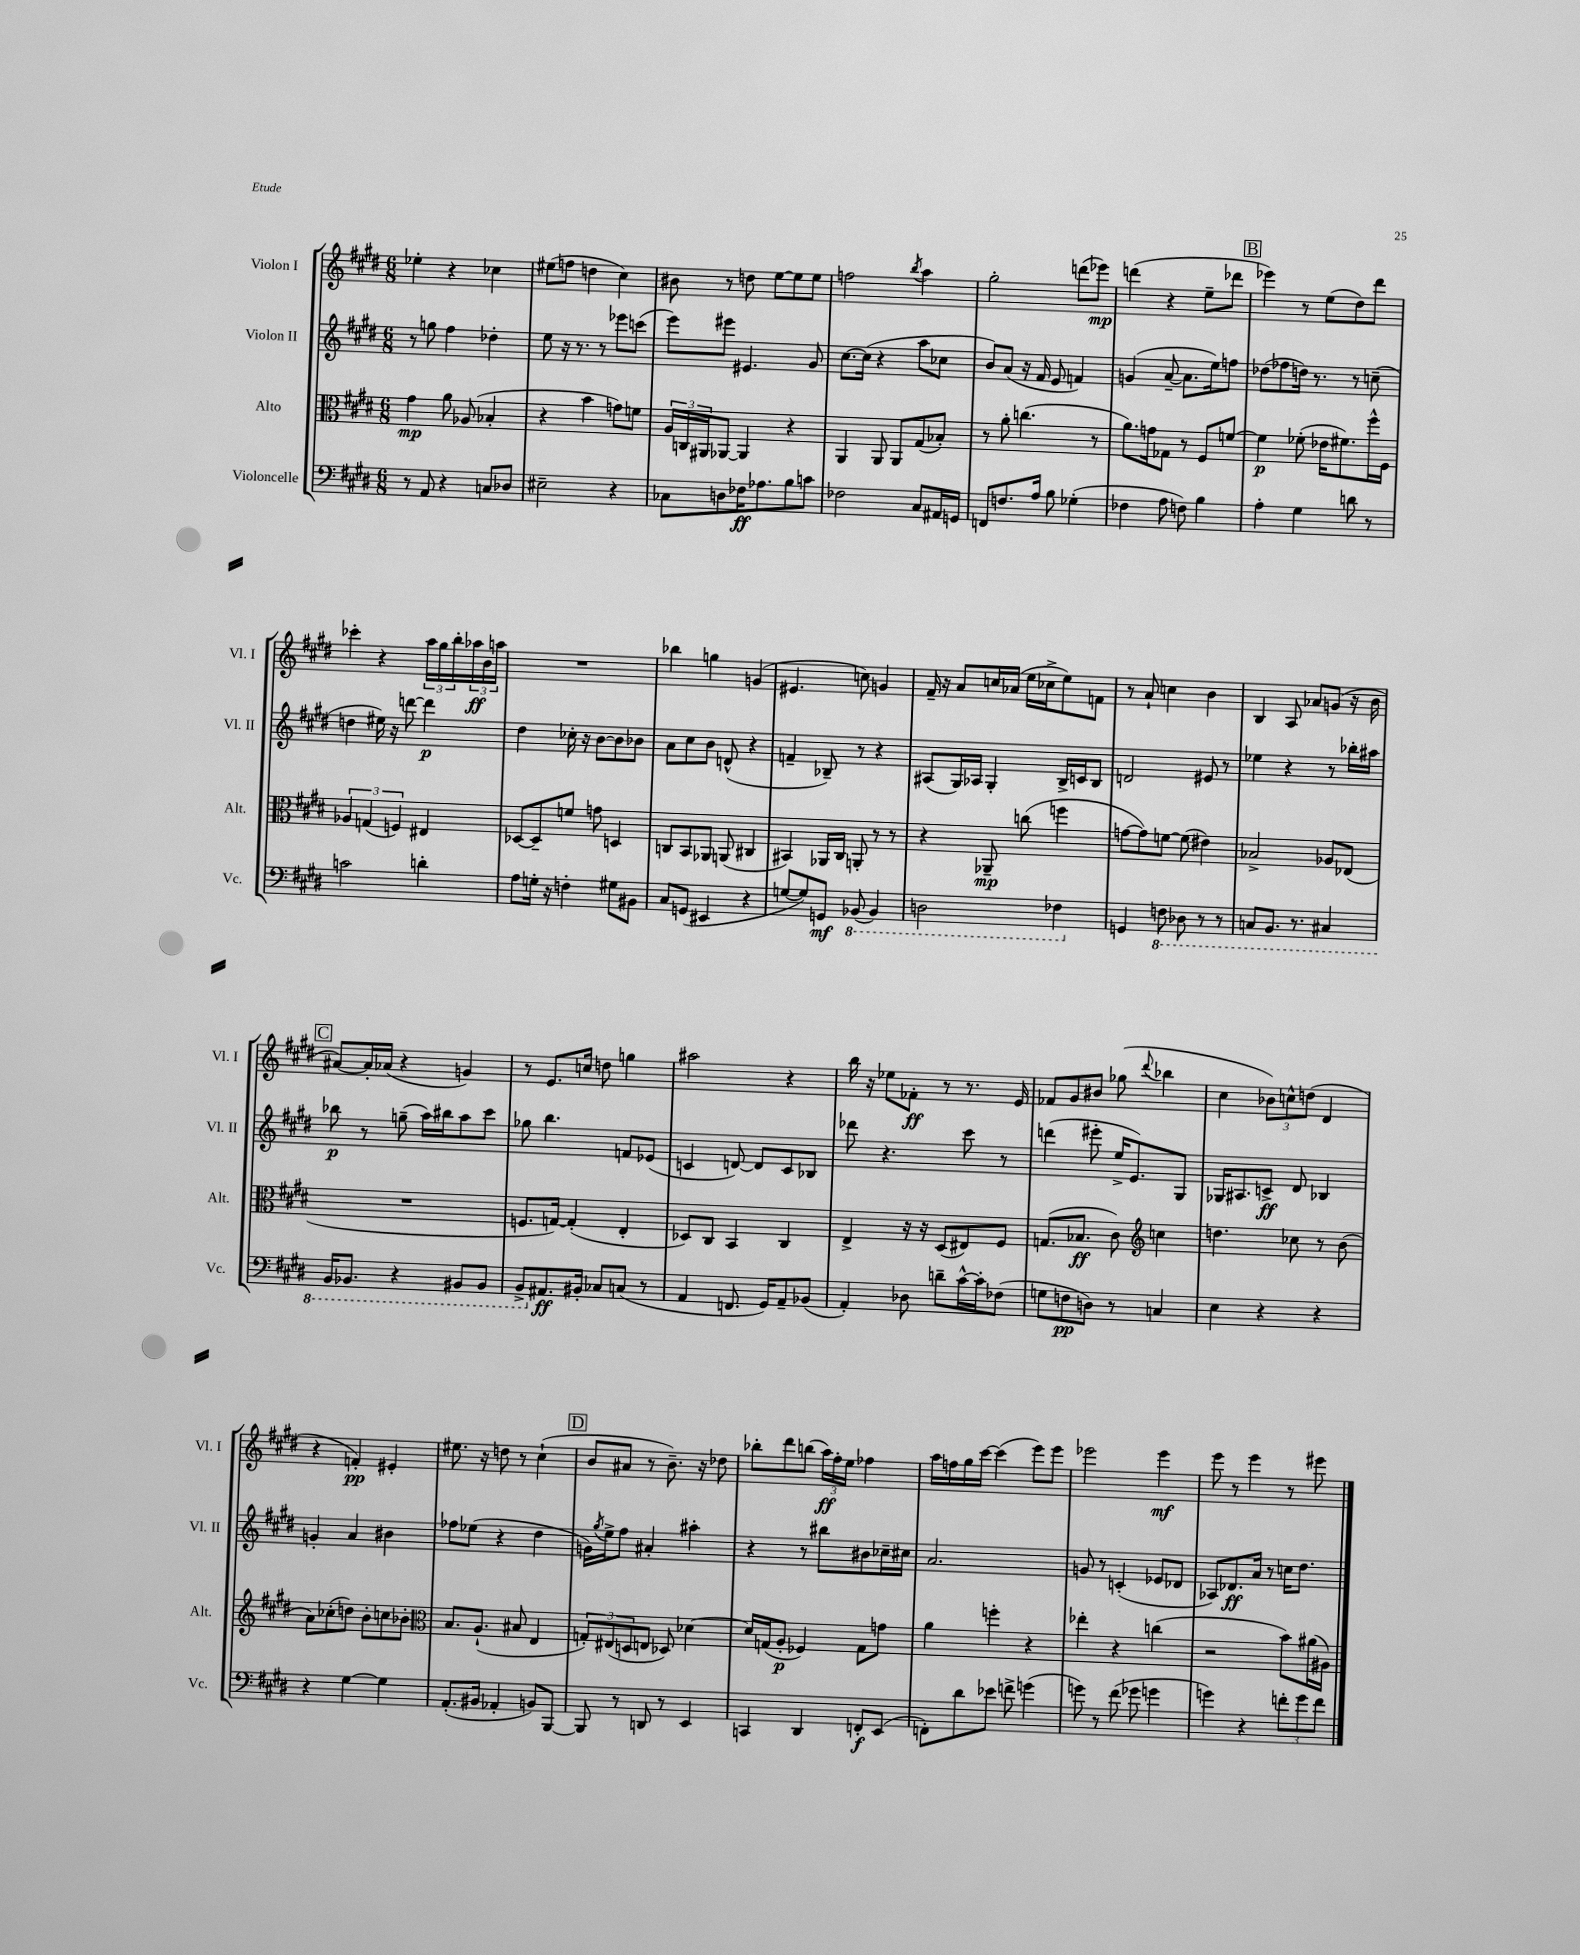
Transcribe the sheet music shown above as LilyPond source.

<<
\new StaffGroup <<
\new Staff = "s0" \with { instrumentName = "Violon I" shortInstrumentName = "Vl. I" } {
    \clef treble \key e \major \numericTimeSignature \time 6/8
    ees''4-. r4 ces''4 |
    eis''8( f''8 d''4 cis''4) |
    bis'8 r8 d''8 e''8~ e''8 e''8 |
    f''2 \acciaccatura { b''8 } a''4 |
    gis''2-. d'''8( ees'''8\mp) |
    d'''4( r4 e''8-- des'''8 |
    \mark \markup { \box "B" } ees'''4) r8 e''8( dis''8) dis'''8 |
    ces'''4-. r4 \tuplet 3/2 { a''16 gis''16 b''16-. } \tuplet 3/2 { aes''16\ff b'16 a''16 } |
    R2. |
    bes''4 g''4 g'4( |
    eis'4. c''8) g'4 |
    fis'16-- r16 a'8 c''16 aes'16( e''16 ces''16-> e''8) f'8 |
    r8 a'8-! c''4 b'4 |
    b4 a8 aes'8 g'8( r16 b'16 |
    \mark \markup { \box "C" } ais'8~) ais'16-. aes'16( r4 g'4) |
    r8 e'8. c''16 d''8 g''4 |
    ais''2 r4 |
    b''16 r16 ees''8 fes'8-.\ff r8 r8. e'16 |
    fes'8 gis'8 bis'8 ges''8( \appoggiatura { dis'''8 } bes''4 |
    cis''4 \tuplet 3/2 { bes'8) c''8-^ d''8( } dis'4 |
    r4 f'4-.\pp) eis'4-. |
    eis''8. r16 d''8 r8 cis''4-!( |
    \mark \markup { \box "D" } b'8 ais'8 r8 b'8.--) r16 des''8 |
    bes''8-. dis'''8 b''8( \tuplet 3/2 { a''16\ff) fis''16-. e''16 } fes''4 |
    a''16 f''16 gis''16 cis'''16~ cis'''4( e'''8) e'''8 |
    ees'''2 ees'''4\mf |
    e'''8 r8 e'''4 r8 eis'''8 \bar "|." |
}
\new Staff = "s1" \with { instrumentName = "Violon II" shortInstrumentName = "Vl. II" } {
    \clef treble \key e \major \numericTimeSignature \time 6/8
    r8 g''8 fis''4 des''4-. |
    e''8 r16 r8. r8 ees'''8 c'''8( |
    e'''8) eis'''8 eis'4. gis'8 |
    cis''8.~ cis''16( r4 a''8 ces''8 |
    b'8) a'8( r16 fis'16 e'8 f'4) |
    g'4( a'8~-- a'8. e''16) f''8 |
    \mark \markup { \box "B" } des''8( fes''8 d''16) r8. r8 c''8--( |
    d''4 eis''16) r16 d'''8~ d'''4\p |
    dis''4 ces''16-. r16 b'8~ b'8 bes'8 |
    a'8 cis''8 b'8 d'8-^( r4 |
    f'4-- bes8--) r8 r4 |
    ais8( gis16) aes16 gis4-. b16-> c'16 b8 |
    d'2 eis'8 r8 |
    ees''4 r4 r8 bes''16-. ais''16 |
    \mark \markup { \box "C" } bes''8\p r8 g''8--( a''16) bis''16 a''8 cis'''8 |
    ges''8 b''4. f'8 ees'8( |
    c'4 d'8~) d'8 c'8 bes8 |
    des'''8 r4. cis'''8 r8 |
    d'''4( eis'''8-. e''16-> e'8.) gis8 |
    ges16 ais8. c'8->\ff dis'8 bes4 |
    g'4-. a'4 bis'4 |
    fes''8 ees''8( r4 dis''4 |
    \mark \markup { \box "D" } g'16) \acciaccatura { gis''8 } e''16-> fis''8 ais'4-. ais''4-. |
    r4 r8 bis''8 bis'8 ces''16-- cis''16 |
    a'2. |
    g'8 r8 c'4-.( ees'8 des'8 |
    aes8) des'8.\ff a'16 r8 c''16 dis''8. \bar "|." |
}
\new Staff = "s2" \with { instrumentName = "Alto" shortInstrumentName = "Alt." } {
    \clef alto \key e \major \numericTimeSignature \time 6/8
    gis'4\mp a'8 aes8( bes4-. |
    r4 b'4 g'8) f'8 |
    \tuplet 3/2 { a16 c16 ais,16 } aes,8~ aes,4 r4 |
    a,4 a,8 a,8 gis8( bes8-.) |
    r8 a'8-. c''4.( r8 |
    a'8.) g'16 ges8 r8 fis8 f'8~ |
    \mark \markup { \box "B" } f'4\p fes'8-.( ees'16 fis'8.) fis''16-^ fis16 |
    \tuplet 3/2 { aes4 g4( f4) } eis4 |
    des8~ des8-- f'8 g'8 d4 |
    c8 b,8 aes,8 a,8( cis4 |
    bis,4) aes,16 cis16 a,8-. r8 r8 |
    r4 aes,8--\mp c''8( f''4 |
    g'8~ g'8) f'8~ f'8( eis'4) |
    bes2-> aes8 ees8( |
    \mark \markup { \box "C" } R2. |
    f8. g16~) g4-.( e4-. |
    des8) cis8 b,4 cis4 |
    e4-> r16 r16 dis8( eis8) fis8 |
    g8.( bes8.\ff cis'8) \clef treble c''4 |
    d''4. ces''8 r8 b'8( |
    a'8) ces''8-.( d''8) b'8-. c''8 bes'8-. |
    \clef alto b8. a8.-!( bis8 e4 |
    \mark \markup { \box "D" } \tuplet 3/2 { g8-.) eis8( d8 } e8 des8) des'4~ |
    des'16 g16( a8-.\p fes4) g8 g'8 |
    a'4 f''4-. r4 |
    ees''4-. r4 c''4( |
    r2 b'8) ais'16( ais16) \bar "|." |
}
\new Staff = "s3" \with { instrumentName = "Violoncelle" shortInstrumentName = "Vc." } {
    \clef bass \key e \major \numericTimeSignature \time 6/8
    r8 a,8 r4 c8 des8 |
    eis2-- r4 |
    ces8 d8 fes16\ff aes8. b8 c'8 |
    fes2 cis8 ais,16 g,16 |
    f,8 f8. a16 b8 ges4-.( |
    fes4 a8 f8) b4 |
    \mark \markup { \box "B" } a4-. gis4 d'8 r8 |
    c'2 d'4-. |
    a8 g16-. r16 f4-. gis8 bis,8 |
    cis8 g,8( eis,4 r4 |
    g8~ g8) g,8\mf \ottava #-1 bes,,8( bes,,4) |
    d,2 fes,4 \ottava #0 |
    g,4 \ottava #-1 f,8 des,8 r8 r8 |
    c,8 b,,8. r8. cis,4 |
    \mark \markup { \box "C" } b,,16 bes,,8. r4 bis,,8 bis,,8 |
    b,,8-> \ottava #0 ais,8.\ff bis,16-. ces8 c8( r8 |
    a,4 f,8. gis,16) a,8-- bes,8( |
    a,4-.) des8 d'8-- cis'16~-^ cis'16-. fes8( |
    g8 f8\pp d8) r8 c4 |
    e4 r4 r4 |
    r4 gis4~ gis4 |
    a,8.-.( bis,16 aes,4-. b,8) b,,8~ |
    \mark \markup { \box "D" } b,,8 r8 d,8 r8 e,4 |
    c,4 dis,4 f,8-.\f e,8( |
    f,8-.) dis'8 ees'8 f'8-> g'4( |
    g'8) r8 fis'8( ges'8 g'4 |
    g'4) r4 \tuplet 3/2 { f'8-. g'8 f'8 } \bar "|." |
}
>>
>>
\layout { \context { \Score \remove "Bar_number_engraver" } }
